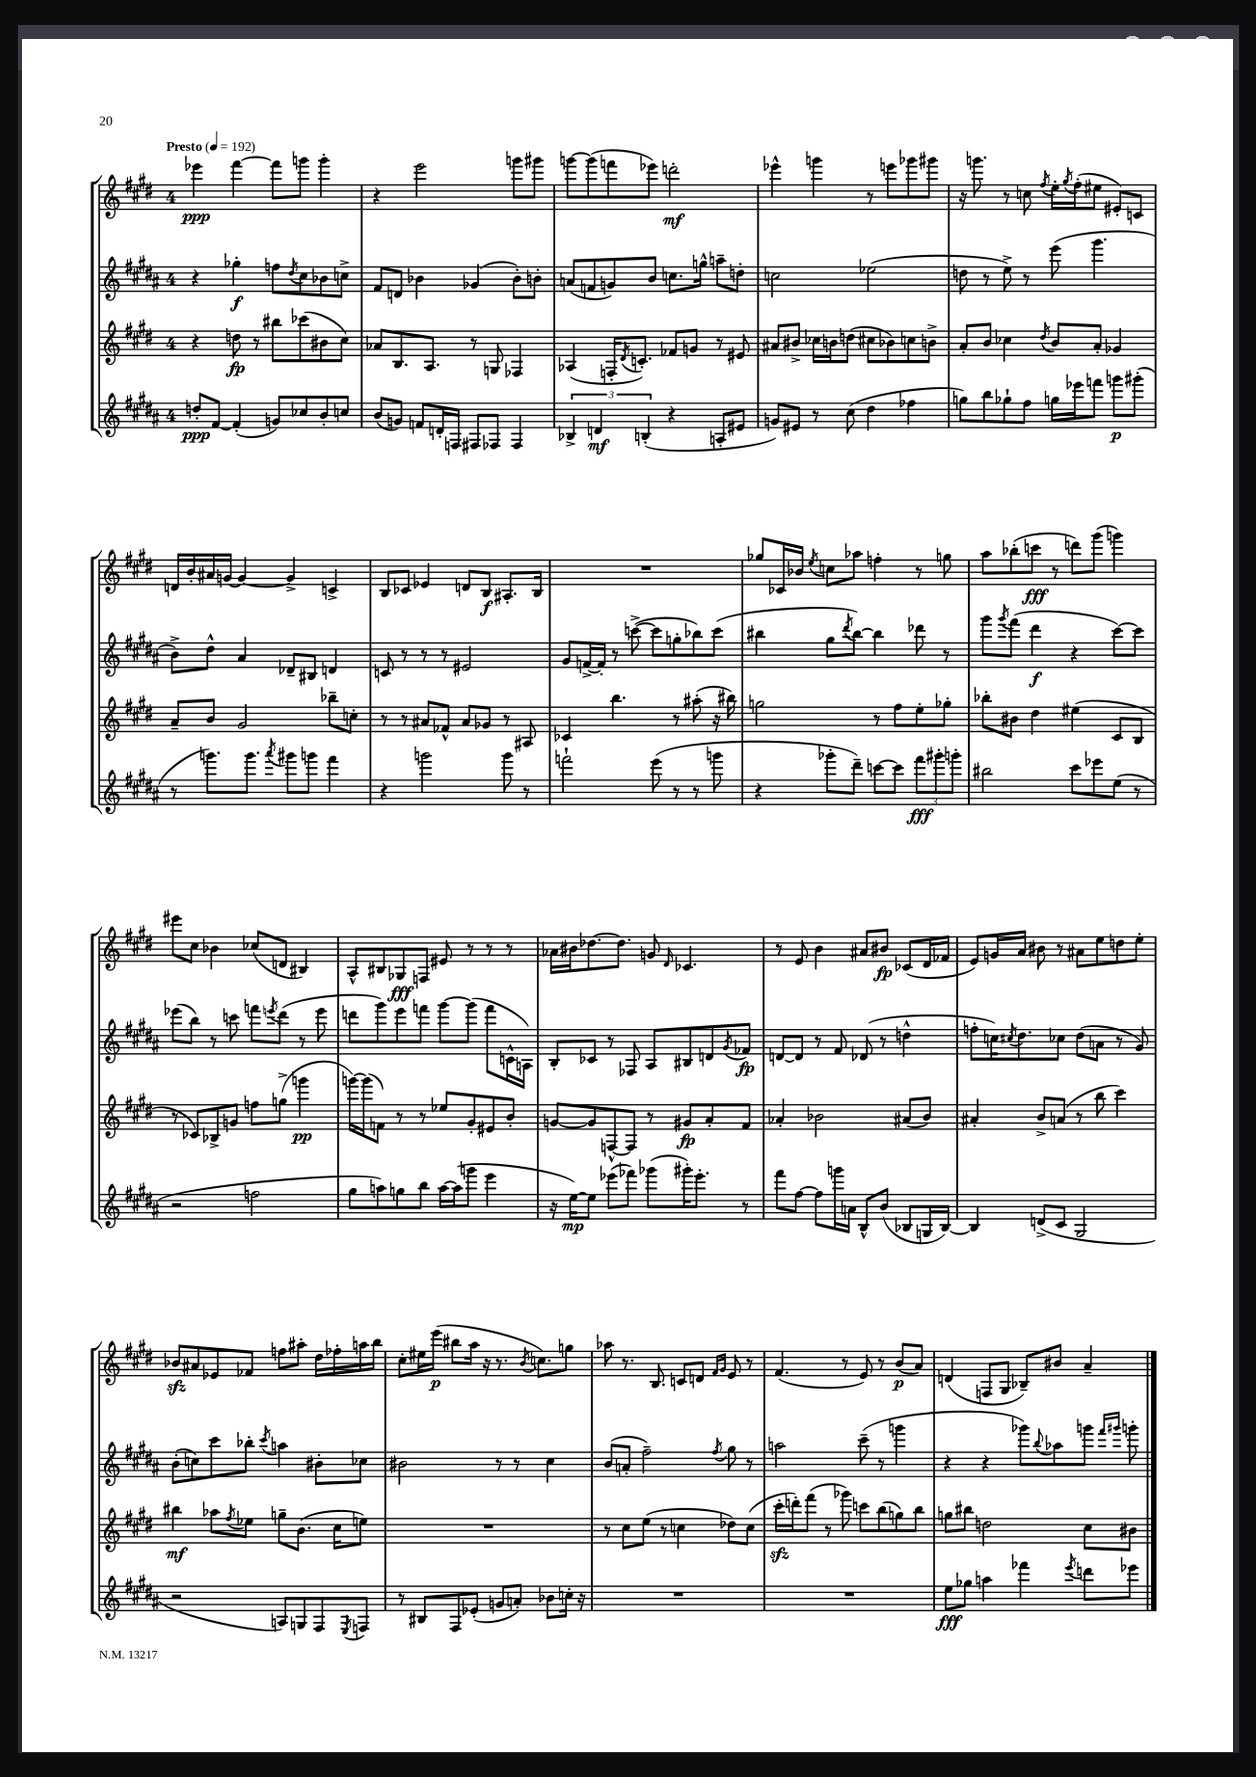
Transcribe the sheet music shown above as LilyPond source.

<<
\new StaffGroup <<
\new Staff = "s0" {
    \clef treble \key e \major \once \override Staff.TimeSignature.style = #'single-digit \time 4/4 \tempo "Presto" 4 = 192
    ees'''4\ppp fis'''4~ fis'''8 g'''8 g'''4-. |
    r4 e'''2 g'''8 gis'''8 |
    g'''8~ g'''8( f'''8 ees'''8) d'''2-.\mf |
    ees'''4-^ g'''4 r8 e'''8 ges'''8 gis'''8 |
    r16 g'''8. r8 c''8 \acciaccatura { fis''8 } e''16-. \acciaccatura { gis''8 } fis''16-.( eis''8 eis'8-.) c'8 |
    d'16 b'16-. ais'16 g'16~ g'4~ g'4-> c'4-> |
    b8 ces'8 ees'4 d'8 b8\f ais8.-. b16 |
    R1 |
    ges''8 ces'16 bes'16 \acciaccatura { e''8 } c''8 aes''8 f''4-. r8 g''8 |
    a''8 bes''8-.( c'''8\fff r8 d'''8) gis'''8( g'''4) |
    eis'''8 cis''8 bes'4 ces''8( d'8 bis4) |
    a8-^ bis8 ges8\fff f8 eis'8 r8 r8 r8 |
    aes'16 bis'16 des''8.~ des''8. g'8 \grace { dis'16 } ces'4. |
    r8 e'8 b'4 ais'8 bis'8\fp ces'8( dis'16 fes'16 |
    e'8) g'16 a'16 bis'8 r8 ais'8 e''8 d''8 e''8-. |
    bes'8\sfz ais'8 ees'8 fes'8 f''8 ais''8-. dis''16 fes''16-. a''16 b''16 |
    cis''8-. eis''16 e'''16\p( bis''8 a''16 r16 r8. \acciaccatura { b'8 } c''8.) g''8 |
    aes''8 r8. b8. c'8 d'8 \grace { fis'16 gis'16 } e'8 r8 |
    fis'4.( r8 e'8) r8 b'8\p( a'8) |
    d'4( f8 gis8 bes8--) bis'8 a'4-- \bar "|." |
}
\new Staff = "s1" {
    \clef treble \key b \major \once \override Staff.TimeSignature.style = #'single-digit \time 4/4
    r4 ges''4-.\f f''8 \acciaccatura { dis''8 } cis''8 bes'8 c''8-> |
    fis'8 d'8 bes'4 ges'4( bes'8-.) b'8-. |
    a'8( f'8 g'8) b'8 c''8. g''16-^ a''8-- d''8-. |
    c''2 ees''2( |
    d''8 r8 e''8->) r8 e'''8( gis'''4. |
    b'8->) dis''8-^ ais'4 des'8-- bis8 d'4 |
    c'8 r8 r8 r8 eis'2 |
    gis'8 f'16~-> f'16-. r8 c'''8~->( c'''8 g''8-. bes''8) c'''8( |
    bis''4 gis''8 \acciaccatura { dis'''8 } bis''8~) bis''4 des'''8 r8 |
    gis'''8 \acciaccatura { gis'''8 } fis'''8( dis'''4\f r4 cis'''8~) cis'''8 |
    ees'''8( b''8) r8 c'''8 f'''8 \acciaccatura { e'''8 } dis'''8( r8 e'''8 |
    d'''8 gis'''8) e'''8 f'''8 gis'''8~ gis'''8( f'''8 c'16-^ a16) |
    b8-. ces'8 r8 fes8 ais8 bis8 d'8 \acciaccatura { gis'8 } fes'8\fp |
    d'8~ d'8 r8 fis'8 des'8( r8 d''4-^ |
    f''8-. c''16) \acciaccatura { cis''8 } dis''8. ces''8 dis''8( a'8 r8 gis'8) |
    b'8-.( c''8) cis'''8 bes''8-. \acciaccatura { cis'''8 } a''4 bis'8-. ces''8 |
    bis'2 r8 r8 cis''4 |
    b'8( a'8-. fis''2--) \acciaccatura { fis''8 } gis''8 r8 |
    a''2 cis'''8--( r8 g'''4 |
    r4 r4 ges'''8) \appoggiatura { b''8 } aes''8 g'''8 \grace { fis'''16 gis'''16 } g'''8-. \bar "|." |
}
\new Staff = "s2" {
    \clef treble \key e \major \once \override Staff.TimeSignature.style = #'single-digit \time 4/4
    r4 d''8\fp r8 bis''8 ces'''8( bis'8 cis''8) |
    aes'8 b8. a8. r8 g8 fes4 |
    aes4( f16-. \acciaccatura { dis'8 } c'8.-.) fes'8 g'8 r8 eis'8 |
    ais'8 bis'8-> ces''16 b'16 d''8( cis''8 bes'8) c''8 b'8-> |
    a'8-. b'8 ces''4 \acciaccatura { dis''8 } b'8 a'8-. ges'4 |
    a'8-- b'8 gis'2 bes''8-- c''8-. |
    r8 r8 ais'8 fes'8-^ ais'8 ges'8 r8 ais8 |
    ces'4 b''4. r8 ais''8-.( r16 bis''16) |
    g''2 r8 fis''8 e''8-. ges''8-. |
    bes''8-. bis'8 dis''4 eis''4( cis'8 b8 |
    r8 ces'8) bes8-> g'8 f''8 g''8->( g'''4\pp |
    g'''16~) g'''16( f'8) r8 r8 ees''8 gis'8-. eis'8 b'8-. |
    g'8~ g'8 f8~-^ f8 r8 gis'8\fp a'8-. fis'8 |
    aes'4-. bes'2 ais'8( bes'8) |
    ais'4-. b'8-> a'8( r8 b''8 cis'''4) |
    bis''4\mf aes''8 \acciaccatura { fis''8 } ees''8 g''8-- b'8.( cis''16 e''8) |
    R1 |
    r8 cis''8 e''8( r8 c''4 des''8) c''8( |
    cis'''16-.\sfz d'''16-.) fis'''8( r8 ges'''8) c'''8 b''8( g''8) b''8 |
    g''8 bis''8 d''2 cis''8 bis'8 \bar "|." |
}
\new Staff = "s3" {
    \clef treble \key b \major \once \override Staff.TimeSignature.style = #'single-digit \time 4/4
    d''8-.\ppp fis'8~ fis'4-.( g'8) ces''8 b'8-. c''8 |
    b'8( g'8) f'8 d'16-. f16 fis8 fes8 fes4 |
    \tuplet 3/2 { bes4-> d'4\mf b4-.( } r4 a8-. eis'8 |
    g'8) eis'8 r8 cis''8( dis''4 fes''4 |
    g''8) b''8 ges''8-! fis''8 g''16 ees'''16 f'''8 g'''8\p gis'''8-.( |
    r8 g'''8.) g'''8. \acciaccatura { ais'''8 } gis'''8 g'''8 fis'''4 |
    r4 g'''2 g'''8 r8 |
    f'''2-! e'''8( r8 r8 g'''8 |
    r4 ges'''8-. dis'''8--) c'''8~ c'''8 \tuplet 3/2 { fis'''8\fff gis'''8-. g'''8-. } |
    bis''2 cis'''8 ees'''8 e''8( r8 |
    r2 f''2 |
    gis''8 a''8) g''8 b''8 a''16~ a''16( g'''8 e'''4 |
    r16 e''16~\mp) e''8 ees'''8( fes'''8) ges'''8( gis'''16-.) ees'''8.-. r8 |
    fis'''8 fis''8~ fis''8 g'''16 a'16 b8-^ b'8( bes8 g16 bes16~) |
    bes4 d'8->( cis'8 gis2 |
    r2 a8) g8 fis8 \acciaccatura { e8 } f8 |
    r8 bis8 fis8 ees'8-.( g'8 a'8-.) bes'8 c''16-. r16 |
    R1 |
    R1 |
    e''8\fff ges''8 a''4 fes'''4 \acciaccatura { e'''8 } d'''8 ees'''8 \bar "|." |
}
>>
>>
\layout { \context { \Score \remove "Bar_number_engraver" } }
